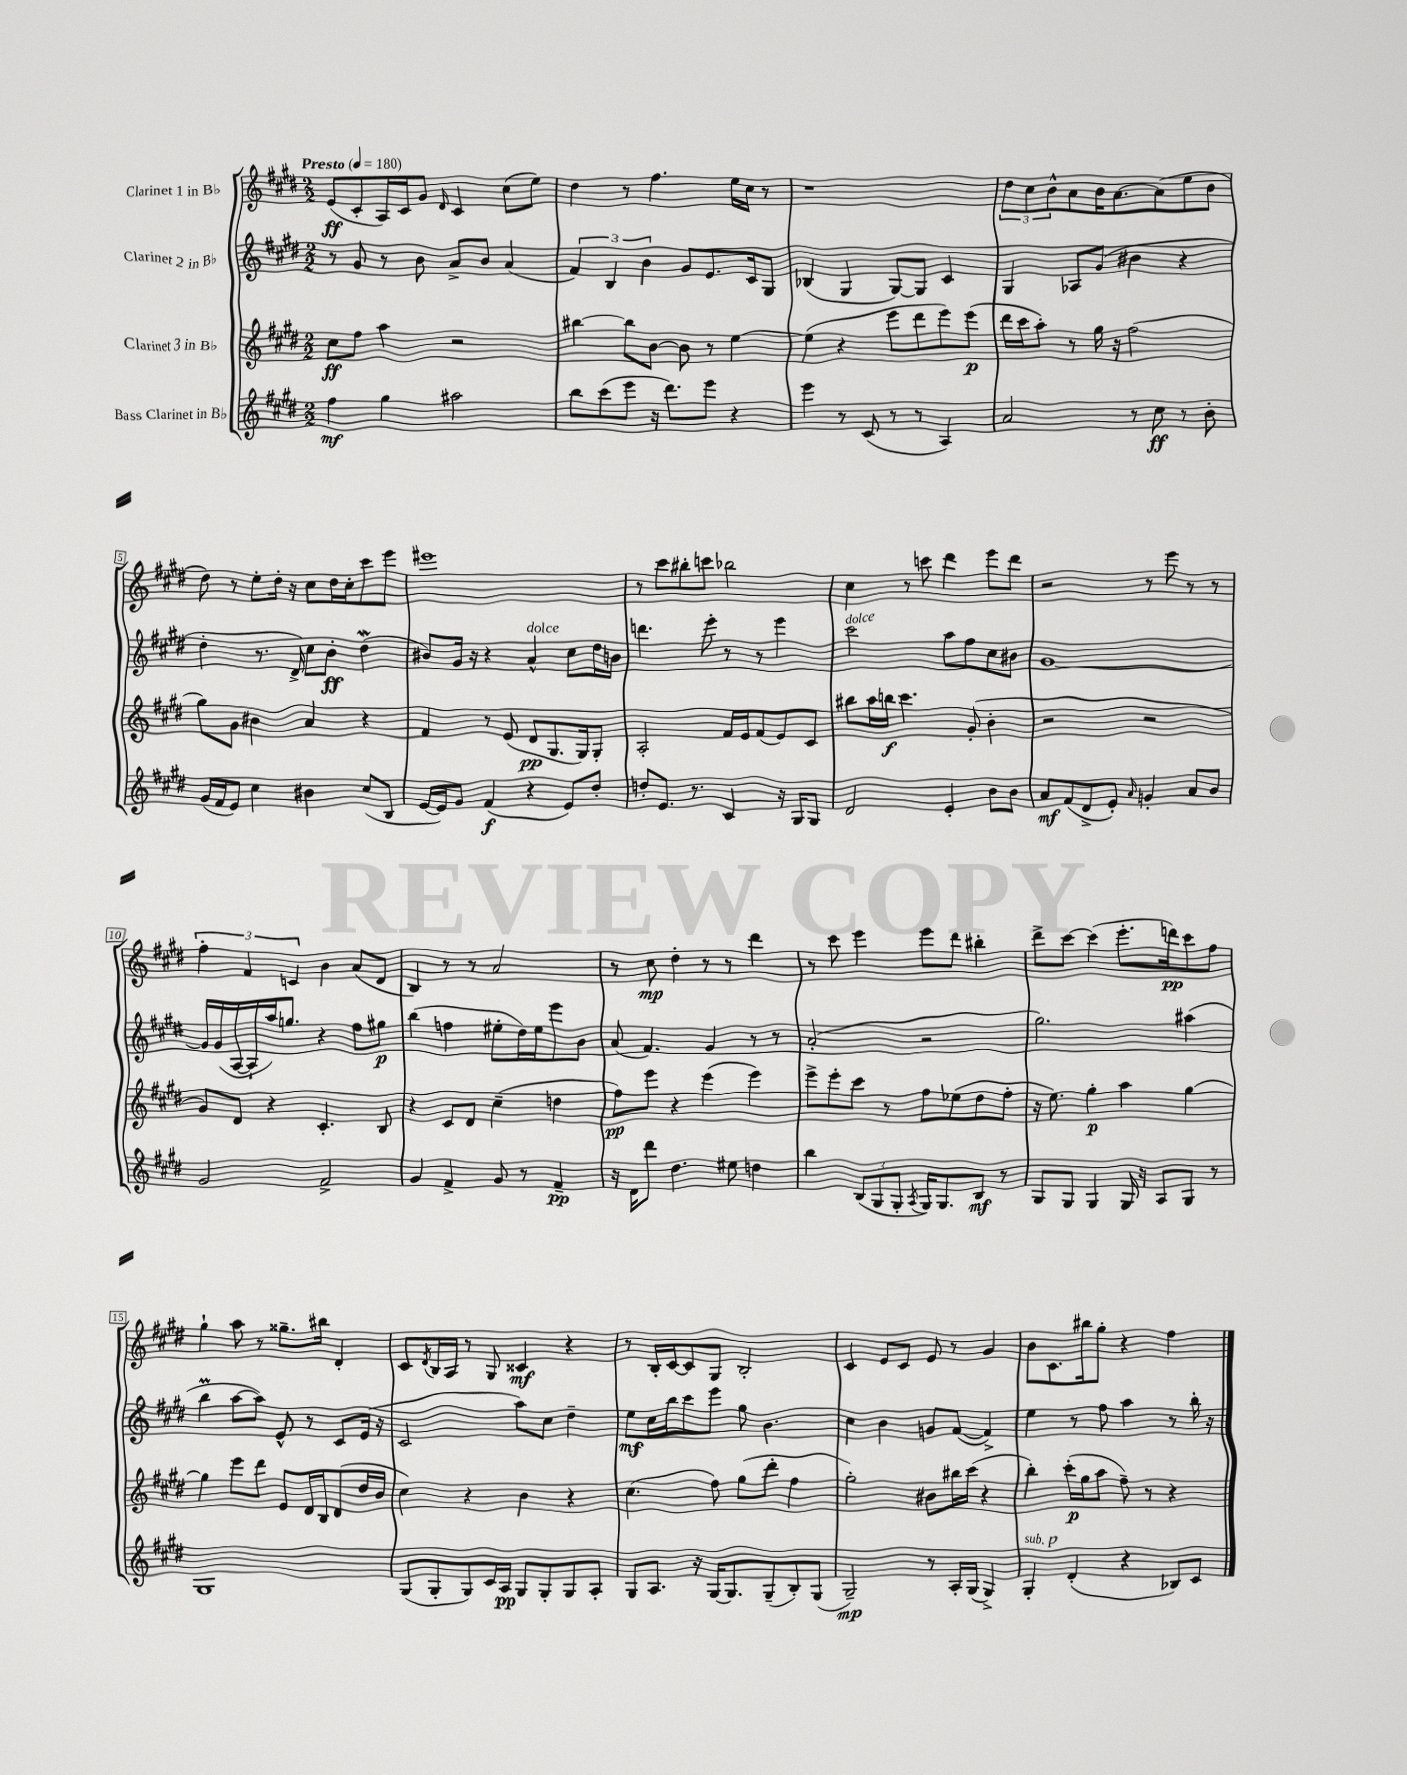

**kern	**dynam	**kern	**dynam	**kern	**dynam	**kern	**dynam
*part4	*part4	*part3	*part3	*part2	*part2	*part1	*part1
*staff4	*staff4	*staff3	*staff3	*staff2	*staff2	*staff1	*staff1
*I"Bass Clarinet in B♭	*	*I"Clarinet 3 in B♭	*	*I"Clarinet 2 in B♭	*	*I"Clarinet 1 in B♭	*
*clefG2	*	*clefG2	*	*clefG2	*	*clefG2	*
*k[f#c#g#d#]	*	*k[f#c#g#d#]	*	*k[f#c#g#d#]	*	*k[f#c#g#d#]	*
*M2/2	*	*M2/2	*	*M2/2	*	*M2/2	*
*MM180	*	*MM180	*	*MM180	*	*MM180	*
=1	=1	=1	=1	=1	=1	=1	=1
!	!	!	!	!	!	!LO:TX:a:B:t=Presto	!
4ff#\	mf	8cc#\L	ff	8r	.	(8e/L	ff
.	.	8ff#\J	.	8g#/	.	8c#'/	.
4gg#\	.	4aa\	.	8r	.	16A/L)	.
.	.	.	.	.	.	16c#/J	.
.	.	.	.	8b\	.	8g#/J	.
.	.	.	.	.	.	16qqd#/	.
2aa#X\	.	2r	.	8a^/L	.	4c#/	.
.	.	.	.	8b/J	.	.	.
.	.	.	.	(4a/	.	(8cc#\L	.
.	.	.	.	.	.	8ee\J)	.
=2	=2	=2	=2	=2	=2	=2	=2
8bb\L	.	[4bb#X\	.	6f#/)	.	4dd#\	.
(8ccc#\	.	.	.	.	.	.	.
.	.	.	.	6B/	.	.	.
8eee\J	.	8bb#\L]	.	.	.	8r	.
.	.	.	.	6b\	.	.	.
16r	.	[8b\J	.	.	.	4.ff#\	.
8.ddd#\L)	.	.	.	.	.	.	.
.	.	8b\]	.	8g#/L	.	.	.
8eee\J	.	8r	.	8.e/	.	.	.
4r	.	[4ee\	.	.	.	16ee\LL	.
.	.	.	.	16c#/k	.	16cc#\JJ	.
.	.	.	.	8G#/J	.	8r	.
=3	=3	=3	=3	=3	=3	=3	=3
4eee\	.	(4ee\]	.	(4B-X/	.	1r	.
8r	.	4r	.	4G#/	.	.	.
(8c#/	.	.	.	.	.	.	.
8r	.	8eee\L	.	[8G#/L)	.	.	.
8r	.	8ddd#\	.	8G#/J]	.	.	.
4A/)	.	8eee\)	.	4c#/	.	.	.
.	.	(8eee\J	p	.	.	.	.
=4	=4	=4	=4	=4	=4	=4	=4
2a/	.	16ddd#\LL	.	4G#/	.	12dd#\L	.
.	.	16ccc#\J	.	.	.	.	.
.	.	.	.	.	.	12cc#\	.
.	.	8aa'\J)	.	.	.	.	.
.	.	.	.	.	.	12b^^\	.
.	.	8r	.	8A-X/L	.	8a\	.
.	.	16gg#\	.	(8g#/J	.	16b\K	.
.	.	16r	.	.	.	[8.a\	.
8r	.	(2ff#\	.	4b#X\	.	.	.
8cc#\	ff	.	.	.	.	(8a\]	.
8r	.	.	.	4r	.	8ee\	.
8b'\	.	.	.	.	.	8b\J	.
!!LO:LB:g=z
=5	=5	=5	=5	=5	=5	=5	=5
(16g#/LL	.	8gg#\L)	.	4dd#'\	.	8dd#\)	.
16f#/J	.	.	.	.	.	.	.
8e/J)	.	8g#\J	.	.	.	8r	.
4cc#\	.	4b#X\	.	8.r	.	8ee'\L	.
.	.	.	.	.	.	16dd#'\Jk	.
.	.	.	.	16d#^/)	.	16r	.
4b#X\	.	4a/	.	8cc#\L	.	8cc#\L	.
.	.	.	.	8b'\J	ff	16dd#\L	.
.	.	.	.	.	.	16cc#'\J	.
(8cc#/L	.	4r	.	(4dd#W\	.	8ccc#\	.
8B/J	.	.	.	.	.	8eee\J	.
=6	=6	=6	=6	=6	=6	=6	=6
[16e/LL	.	4f#/	.	8b#X/L)	.	1eee#X	.
16e/J])	.	.	.	.	.	.	.
8g#/J	.	.	.	16g#/Jk	.	.	.
.	.	.	.	16r	.	.	.
(4f#/	f	8r	.	4r	.	.	.
.	.	(8e/	.	.	.	.	.
!	!	!	!	!LO:TX:a:i:t=dolce	!	!	!
4r	.	8d#/L	pp	4a^^/	.	.	.
.	.	8.G#/	.	.	.	.	.
8e/L)	.	.	.	8cc#\L	.	.	.
.	.	16G#/k)	.	.	.	.	.
8dd#'/J	.	8G#'/J	.	16dd#\L	.	.	.
.	.	.	.	16bn\JJ	.	.	.
=7	=7	=7	=7	=7	=7	=7	=7
8ddn'/L	.	2A'/	.	4.dddn\	.	8r	.
8.e/J	.	.	.	.	.	8ccc#\L	.
.	.	.	.	.	.	8bb#X'\	.
8.r	.	.	.	.	.	.	.
.	.	.	.	8eee'\	.	8cccn\J	.
4c#/	.	16f#/LL	.	8r	.	2bb-X\	.
.	.	16e/J	.	.	.	.	.
.	.	(8f#/	.	8r	.	.	.
16r	.	8e/)	.	4eee\	.	.	.
16G#/KL	.	.	.	.	.	.	.
8G#/J	.	8c#/J	.	.	.	.	.
=8	=8	=8	=8	=8	=8	=8	=8
!	!	!	!	!LO:TX:a:i:t=dolce	!	!	!
2d#/	.	8bb#X\L	.	2ccc#\	.	4cc#\	.
.	.	16aa\L	.	.	.	.	.
.	.	16bbn\JJ	f	.	.	.	.
.	.	4.ccc#\	.	.	.	8r	.
.	.	.	.	.	.	8cccn\	.
4e'/	.	.	.	8aa\L	.	4ddd#\	.
.	.	(8g#'/	.	8ff#\	.	.	.
8b\L	.	4b'\	.	8cc#\	.	8eee\L	.
8b\J	.	.	.	8b#X\J	.	8ddd#\J	.
=9	=9	=9	=9	=9	=9	=9	=9
8a/L	mf	2r	.	[1g#	.	2r	.
(8f#/	.	.	.	.	.	.	.
8d#^/	.	.	.	.	.	.	.
8e'/J)	.	.	.	.	.	.	.
16qqa/	.	.	.	.	.	.	.
4gn'/	.	2r	.	.	.	8r	.
.	.	.	.	.	.	8eee\	.
8a/L	.	.	.	.	.	8r	.
8b/J	.	.	.	.	.	8r	.
!!LO:LB:g=z
=10	=10	=10	=10	=10	=10	=10	=10
2g#/	.	8g#/L)	.	16g#/LL]	.	6ff#'\	.
.	.	.	.	(16g#/	.	.	.
.	.	8d#/J	.	[16A/	.	.	.
.	.	.	.	.	.	6f#/	.
.	.	.	.	16A`/]	.	.	.
.	.	4r	.	16aa/J)	.	.	.
.	.	.	.	8.ggn/J	.	.	.
.	.	.	.	.	.	6cn/	.
2f#^/	.	4.c#'/	.	4r	.	4b\	.
.	.	.	.	8ff#\L	.	(8a/L	.
.	.	8B/	.	8gg#X\J	p	8d#/J	.
=11	=11	=11	=11	=11	=11	=11	=11
4g#/	.	4r	.	(4bb\	.	4B/)	.
4f#^/	.	8c#/L	.	4ffn\	.	8r	.
.	.	8d#/J	.	.	.	8r	.
8g#/	.	(4cc#~\	.	8ee#X'\L	.	2a/	.
8r	.	.	.	16dd#\L)	.	.	.
.	.	.	.	16ee#\J	.	.	.
4f#~/	pp	4ddn\	.	8eee\	.	.	.
.	.	.	.	8b\J	.	.	.
=12	=12	=12	=12	=12	=12	=12	=12
16r	.	8ff#\L)	pp	(8a/	.	8r	.
16d#\KL	.	.	.	.	.	.	.
8ddd#\J	.	8eee\J	.	4.f#/)	.	8cc#\	mp
4.dd#\	.	4r	.	.	.	4dd#'\	.
.	.	(4eee\	.	4g#/	.	8r	.
8ee#X\	.	.	.	.	.	8r	.
4ddn\	.	4eee\)	.	8r	.	4ddd#\	.
.	.	.	.	8r	.	.	.
=13	=13	=13	=13	=13	=13	=13	=13
4bb\	.	8eee^\L	.	(2a'/	.	8r	.
.	.	8eee'\	.	.	.	8ccc#\	.
(12B/L	.	8ccc#\J	.	.	.	4eee\	.
12G#/	.	.	.	.	.	.	.
.	.	8r	.	.	.	.	.
12G#'/J	.	.	.	.	.	.	.
8qA/	.	.	.	.	.	.	.
16G#/KL)	.	8ff#\L	.	2r	.	8eee\L	.
8.G#/	.	.	.	.	.	.	.
.	.	(8ee-X\	.	.	.	8ddd#\J	.
8B/J	mf	8dd#\	.	.	.	4bb#X'\	.
8r	.	8ff#'\J	.	.	.	.	.
=14	=14	=14	=14	=14	=14	=14	=14
8G#/L	.	16r	.	2.gg#\)	.	8ddd#^\L	.
.	.	8.ee\)	.	.	.	.	.
8G#/J	.	.	.	.	.	[8ccc#\J	.
4G#/	.	4gg#'\	p	.	.	(4ccc#\]	.
16G#/	.	4aa\	.	.	.	8.eee'\L	.
16r	.	.	.	.	.	.	.
8A/L	.	.	.	.	.	.	.
.	.	.	.	.	.	16dddn\k)	pp
8G#/J	.	[4gg#\	.	(4aa#X\	.	8ccc#\	.
8r	.	.	.	.	.	8ff#\J	.
!!LO:LB:g=z
=15	=15	=15	=15	=15	=15	=15	=15
1G#	.	4gg#\]	.	4bbM\	.	4gg#`\	.
.	.	8eee\L	.	[8aa\L	.	8aa\	.
.	.	8ddd#\J	.	8aa\J])	.	8r	.
.	.	8e/L	.	8e^^/	.	8.gg##X~\L	.
.	.	16d#/L	.	8r	.	.	.
.	.	16B/J	.	.	.	16bb#X\Jk	.
.	.	(8d#/	.	8c#/L	.	4d#'/	.
.	.	16dd#/L	.	(16e/Jk	.	.	.
.	.	16b/JJ	.	16r	.	.	.
=16	=16	=16	=16	=16	=16	=16	=16
(8G#/L	.	4cc#\)	.	2c#/	.	8c#/L	.
.	.	.	.	.	.	8qd#/	.
8G#'/	.	.	.	.	.	16B/L	.
.	.	.	.	.	.	16A/JJ	.
8G#/)	.	4r	.	.	.	8r	.
16c#/L	.	.	.	.	.	8G#/	.
16A/JJ	pp	.	.	.	.	.	.
8G#/L	.	4b\	.	8aa\L)	.	4c##X/	mf
8G#'/	.	.	.	8cc#\J	.	.	.
8G#/	.	4r	.	4dd#~\	.	4r	.
8A'/J	.	.	.	.	.	.	.
=17	=17	=17	=17	=17	=17	=17	=17
8G#/L	.	(4.cc#\	.	8ee\L	mf	8r	.
8.A/J	.	.	.	16cc#\L	.	16B'/LL	.
.	.	.	.	16bb\J	.	[16c#/J	.
.	.	.	.	8ccc#\	.	8c#/]	.
16r	.	.	.	.	.	.	.
[16G#/KL	.	8ff#\)	.	8eee\J	.	8G#/J	.
8.G#/]	.	.	.	.	.	.	.
.	.	(8gg#\L	.	8gg#\	.	2B'/	.
(8G#~/	.	8ddd#'\J	.	4.b\	.	.	.
8B'/)	.	4ff#\	.	.	.	.	.
(8G#/J	.	.	.	.	.	.	.
=18	=18	=18	=18	=18	=18	=18	=18
2G#~/)	mp	2gg#'\)	.	4cc#\	.	4c#/	.
.	.	.	.	4b\	.	8e/L	.
.	.	.	.	.	.	8c#/J	.
8r	.	8b#X\L	.	8gn/L	.	8e/	.
16A'/LL	.	16bb#X\L	.	([8f#/J	.	8r	.
(16G#/JJ	.	(16ccc#\JJ	.	.	.	.	.
4G#^/)	.	4r	.	4f#^/])	.	4g#/	.
=19	=19	=19	=19	=19	=19	=19	=19
!LO:TX:a:i:t=sub. p	!	!	!	!	!	!	!
4G#'/	.	4bb'\)	.	4ee\	.	8b\L	.
.	.	.	.	.	.	8.c#\	.
(4d#'/	.	(16ccc#'\LL	p	8r	.	.	.
.	.	16gg#\J	.	.	.	16bb#X\k	.
.	.	8aa\J	.	8ff#\	.	8gg#'\J	.
4r	.	8ff#~\)	.	4aa\	.	4r	.
.	.	8r	.	.	.	.	.
8B-X/L)	.	4r	.	8r	.	4ff#\	.
8c#/J	.	.	.	16bb'\	.	.	.
.	.	.	.	16r	.	.	.
==	==	==	==	==	==	==	==
*-	*-	*-	*-	*-	*-	*-	*-
